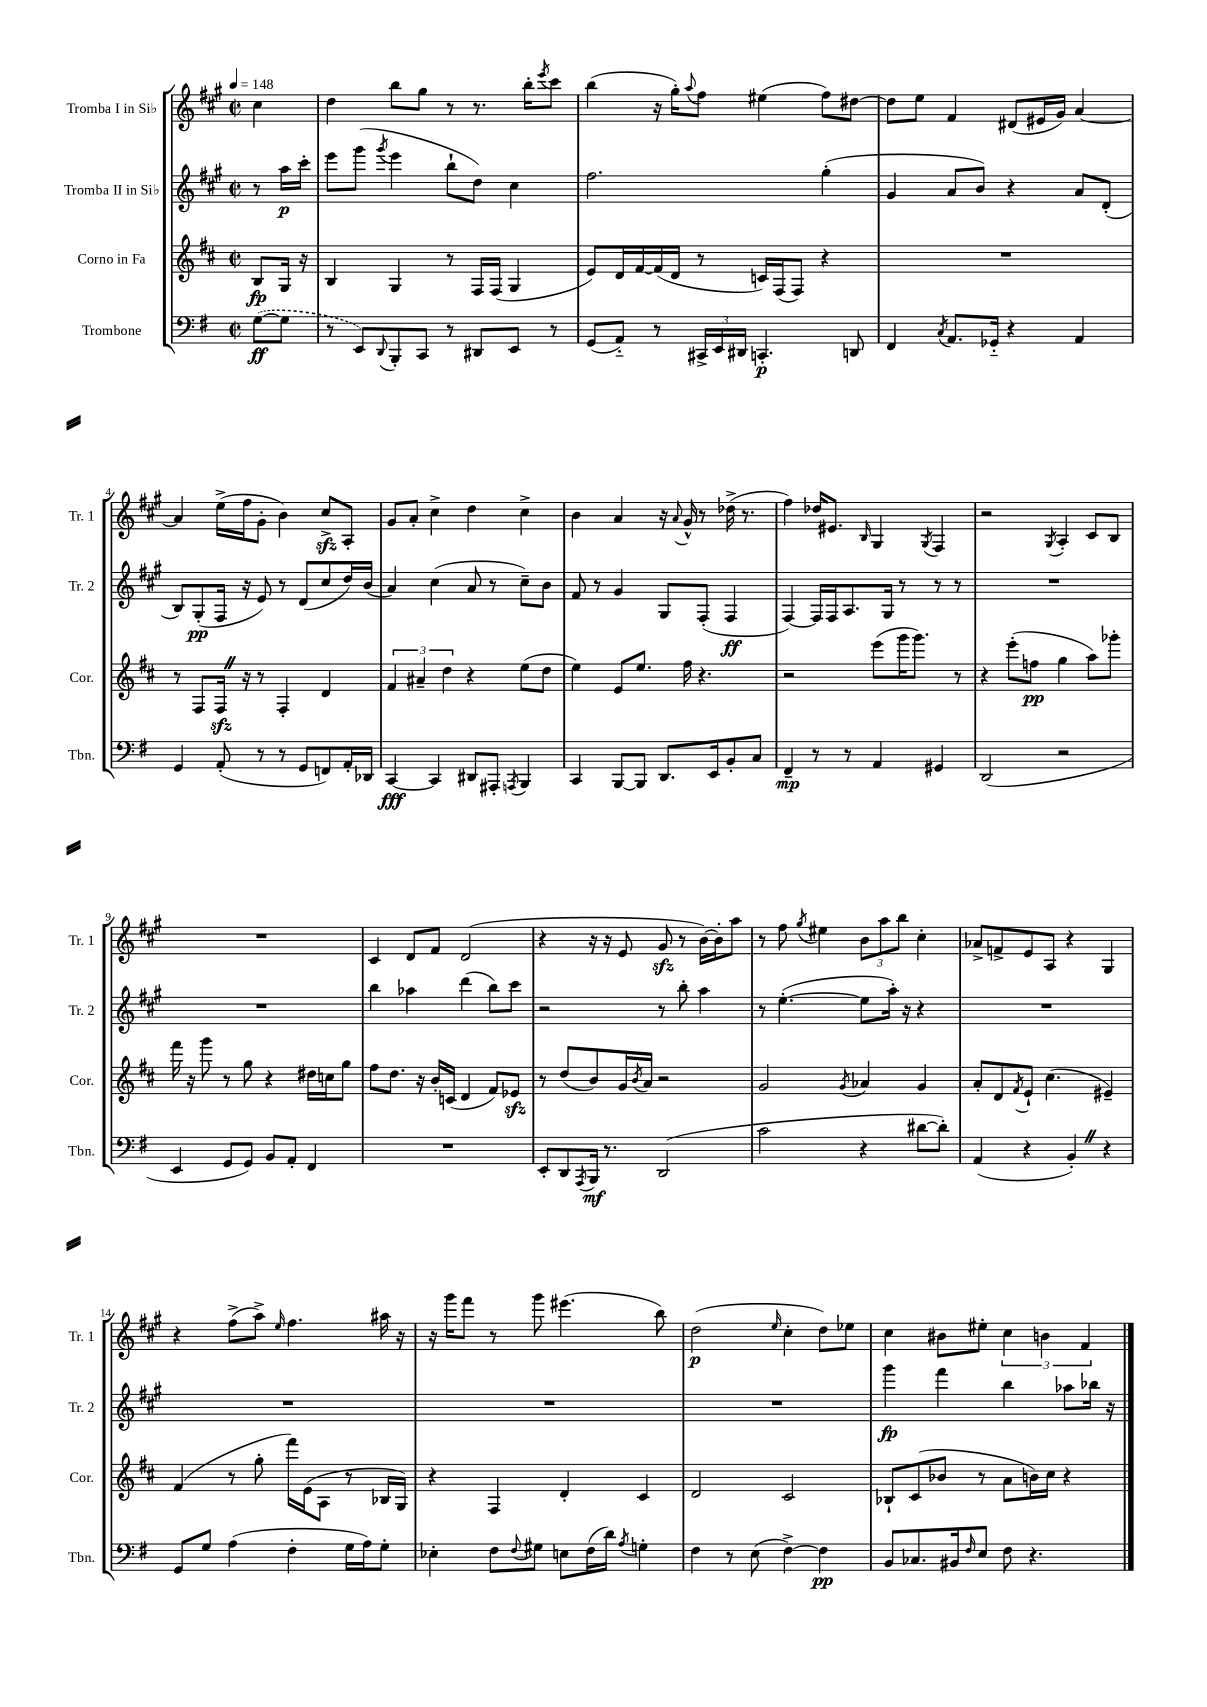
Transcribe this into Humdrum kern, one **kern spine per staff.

**kern	**dynam	**kern	**dynam	**kern	**dynam	**kern	**dynam
*part4	*part4	*part3	*part3	*part2	*part2	*part1	*part1
*staff4	*staff4	*staff3	*staff3	*staff2	*staff2	*staff1	*staff1
*I"Trombone	*	*I"Corno in Fa	*	*I"Tromba II in Si♭	*	*I"Tromba I in Si♭	*
*I'Tbn.	*	*I'Cor.	*	*I'Tr. 2	*	*I'Tr. 1	*
*clefF4	*	*clefG2	*	*clefG2	*	*clefG2	*
*k[f#]	*	*k[f#c#]	*	*k[f#c#g#]	*	*k[f#c#g#]	*
*M2/2	*	*M2/2	*	*M2/2	*	*M2/2	*
*met(c|)	*	*met(c|)	*	*met(c|)	*	*met(c|)	*
*MM148	*	*MM148	*	*MM148	*	*MM148	*
=	=	=	=	=	=	=	=
([8G\L	ff	8B/L	fp	8r	.	4cc#\	.
8G\J]	.	16G/Jk	.	16aa\LL	p	.	.
.	.	16r	.	16ccc#'\JJ	.	.	.
=1	=1	=1	=1	=1	=1	=1	=1
8r	.	4B/	.	8eee\L	.	4dd\	.
8EE/L)	.	.	.	(8ggg#\J	.	.	.
8qqDD/	.	.	.	8qggg#/	.	.	.
8BBB'/	.	4G/	.	4eee\	.	8bb\L	.
8CC/J	.	.	.	.	.	8gg#\J	.
8r	.	8r	.	8bb`\L	.	8r	.
8DD#X/L	.	16F#/LL	.	8dd\J)	.	8.r	.
.	.	(16F#/JJ	.	.	.	.	.
8EE/J	.	4G/	.	4cc#\	.	.	.
.	.	.	.	.	.	16bb'\KL	.
.	.	.	.	.	.	8qeee/	.
8r	.	.	.	.	.	8ccc#\J	.
=2	=2	=2	=2	=2	=2	=2	=2
(8GG/L	.	8e/L)	.	2.ff#\	.	(4bb\	.
8AA/J)	.	16d/L	.	.	.	.	.
.	.	[16f#/	.	.	.	.	.
8r	.	(16f#/]	.	.	.	16r	.
.	.	16d/JJ	.	.	.	16gg#'\KL)	.
.	.	.	.	.	.	8qqaa/	.
24CC#X^/LL	.	8r	.	.	.	8ff#\J	.
24EE/	.	.	.	.	.	.	.
24DD#X/JJ	.	.	.	.	.	.	.
4.CCn'/	p	16cn/LL)	.	.	.	(4ee#X\	.
.	.	(16F#/J	.	.	.	.	.
.	.	8F#/J)	.	.	.	.	.
.	.	4r	.	(4gg#'\	.	8ff#\L)	.
8DDn/	.	.	.	.	.	[8dd#X\J	.
=3	=3	=3	=3	=3	=3	=3	=3
4FF#/	.	1r	.	4g#/	.	8dd#\L]	.
.	.	.	.	.	.	8ee\J	.
8qC/	.	.	.	.	.	.	.
8.AA/L	.	.	.	8a/L	.	4f#/	.
.	.	.	.	8b/J)	.	.	.
16GG-X/Jk	.	.	.	.	.	.	.
4r	.	.	.	4r	.	(8d#X/L	.
.	.	.	.	.	.	16e#X/L	.
.	.	.	.	.	.	16g#/JJ)	.
4AA/	.	.	.	8a/L	.	[4a/	.
.	.	.	.	(8d'/J	.	.	.
!!LO:LB:g=z
=4	=4	=4	=4	=4	=4	=4	=4
4GG/	.	8r	.	8B/L)	.	4a/]	.
.	.	8F#/L	.	(8G#'/	pp	.	.
(8AA'/	.	16F#zzZ/Jk	.	16F#/Jk	.	(16ee^\LL	.
.	.	16r	.	16r	.	16ff#\J	.
8r	.	8r	.	8e/)	.	8g#'\J	.
8r	.	4F#'/	.	8r	.	4b\)	.
8GG/L	.	.	.	(8d/L	.	.	.
8FFn/)	.	4d/	.	8cc#/	.	8cc#zz^/L	.
16AA'/L	.	.	.	16dd/L)	.	8A'/J	.
16DD-X/JJ	.	.	.	(16b/JJ	.	.	.
=5	=5	=5	=5	=5	=5	=5	=5
[4CC/	fff	6f#/	.	4a/)	.	8g#/L	.
.	.	.	.	.	.	8a'/J	.
.	.	6a#X~/	.	.	.	.	.
4CC/]	.	.	.	(4cc#\	.	4cc#^\	.
.	.	6dd\	.	.	.	.	.
8DD#X/L	.	4r	.	8a/	.	4dd\	.
8AAA#X'/J	.	.	.	8r	.	.	.
8qAAAn/	.	.	.	.	.	.	.
4BBB/	.	(8ee\L	.	8cc#~\L)	.	4cc#^\	.
.	.	8dd\J	.	8b\J	.	.	.
=6	=6	=6	=6	=6	=6	=6	=6
4CC/	.	4ee\)	.	8f#/	.	4b\	.
.	.	.	.	8r	.	.	.
[8BBB/L	.	8e/L	.	4g#/	.	4a/	.
8BBB/J]	.	8.ee/J	.	.	.	.	.
8.DD/L	.	.	.	8G#/L	.	16r	.
.	.	.	.	.	.	8qqa/	.
.	.	16ff#\	.	.	.	16g#^^/	.
.	.	4.r	.	(8F#'/J	.	8r	.
16EE/k	.	.	.	.	.	.	.
8BB'/	.	.	.	4F#/	ff	(16dd-X^\	.
.	.	.	.	.	.	8.r	.
8C/J	.	.	.	.	.	.	.
=7	=7	=7	=7	=7	=7	=7	=7
4FF#~/	mp	2r	.	[4F#/)	.	4ff#\)	.
8r	.	.	.	16F#/LL]	.	16dd-X/KL	.
.	.	.	.	16F#/J	.	8.e#X/J	.
8r	.	.	.	8.A/	.	.	.
.	.	.	.	.	.	16qqB/	.
4AA/	.	(8eee\L	.	.	.	4G#/	.
.	.	.	.	16G#/Jk	.	.	.
.	.	16ggg\K	.	8r	.	.	.
.	.	8.ggg\J)	.	.	.	.	.
.	.	.	.	.	.	8qG#/	.
4GG#X/	.	.	.	8r	.	4F#/	.
.	.	8r	.	8r	.	.	.
=8	=8	=8	=8	=8	=8	=8	=8
(2DD/	.	4r	.	1r	.	2r	.
.	.	(8eee'\L	.	.	.	.	.
.	.	8ffn\J	pp	.	.	.	.
.	.	.	.	.	.	8qG#/	.
2r	.	4gg\	.	.	.	4A'/	.
.	.	8aa\L)	.	.	.	8c#/L	.
.	.	8ggg-X'\J	.	.	.	8B/J	.
!!LO:LB:g=z
=9	=9	=9	=9	=9	=9	=9	=9
4EE/	.	16fff#\	.	1r	.	1r	.
.	.	16r	.	.	.	.	.
.	.	8ggg\	.	.	.	.	.
8GG/L	.	8r	.	.	.	.	.
8GG/J)	.	8gg\	.	.	.	.	.
8BB/L	.	4r	.	.	.	.	.
8AA'/J	.	.	.	.	.	.	.
4FF#/	.	16dd#X\LL	.	.	.	.	.
.	.	16ccn\J	.	.	.	.	.
.	.	8gg\J	.	.	.	.	.
=10	=10	=10	=10	=10	=10	=10	=10
1r	.	8ff#\L	.	4bb\	.	4c#/	.
.	.	8.dd\J	.	.	.	.	.
.	.	.	.	4aa-X\	.	8d/L	.
.	.	16r	.	.	.	.	.
.	.	16b'/LL	.	.	.	8f#/J	.
.	.	(16cn/JJ	.	.	.	.	.
.	.	4d/	.	(4ddd\	.	(2d/	.
.	.	8f#/L)	.	8bb\L)	.	.	.
.	.	8e-Xzz/J	.	8ccc#\J	.	.	.
=11	=11	=11	=11	=11	=11	=11	=11
8EE'/L	.	8r	.	2r	.	4r	.
8DD/	.	(8dd/L	.	.	.	.	.
8qAAA/	.	.	.	.	.	.	.
16BBB/Jk	mf	8b/)	.	.	.	16r	.
8.r	.	.	.	.	.	16r	.
.	.	16g/L	.	.	.	8e/	.
.	.	8qb/	.	.	.	.	.
.	.	16a/JJ	.	.	.	.	.
(2DD/	.	2r	.	8r	.	8g#zz/	.
.	.	.	.	8bb'\	.	8r	.
.	.	.	.	4aa\	.	[16b\LL)	.
.	.	.	.	.	.	16b'\J]	.
.	.	.	.	.	.	8aa\J	.
=12	=12	=12	=12	=12	=12	=12	=12
2c\	.	2g/	.	8r	.	8r	.
.	.	.	.	([4.ee'\	.	8ff#\	.
.	.	.	.	.	.	8qgg#/	.
.	.	.	.	.	.	4ee#X\	.
.	.	8qg/	.	.	.	.	.
4r	.	4a-X/	.	8ee\L]	.	12b\L	.
.	.	.	.	.	.	12aa\	.
.	.	.	.	16aa'\Jk)	.	.	.
.	.	.	.	.	.	12bb\J	.
.	.	.	.	16r	.	.	.
[8d#X\L	.	4g/	.	4r	.	4cc#'\	.
8d#'\J])	.	.	.	.	.	.	.
=13	=13	=13	=13	=13	=13	=13	=13
(4AA/	.	8a'/L	.	1r	.	8a-X^/L	.
.	.	8d/	.	.	.	8fn^/	.
.	.	8qf#/	.	.	.	.	.
4r	.	8e`/J	.	.	.	8e/	.
.	.	(4.cc#\	.	.	.	8A/J	.
4BB'Z/)	.	.	.	.	.	4r	.
4r	.	4e#X~/)	.	.	.	4G#/	.
!!LO:LB:g=z
=14	=14	=14	=14	=14	=14	=14	=14
8GG/L	.	(4f#/	.	1r	.	4r	.
8G/J	.	.	.	.	.	.	.
(4A\	.	8r	.	.	.	(8ff#^\L	.
.	.	8gg'\	.	.	.	8aa^\J)	.
.	.	.	.	.	.	16qqee/	.
4F#'\	.	16fff#\LL)	.	.	.	4.ff#\	.
.	.	(16e\J	.	.	.	.	.
.	.	8A\J	.	.	.	.	.
16G\LL	.	8r	.	.	.	.	.
16A\J)	.	.	.	.	.	.	.
8G'\J	.	16B-X/LL	.	.	.	16aa#X\	.
.	.	16G/JJ)	.	.	.	16r	.
=15	=15	=15	=15	=15	=15	=15	=15
4E-X'\	.	4r	.	1r	.	16r	.
.	.	.	.	.	.	16ggg#\KL	.
.	.	.	.	.	.	8fff#\J	.
8F#\L	.	4F#/	.	.	.	8r	.
8qqF#/	.	.	.	.	.	.	.
8G#X\J	.	.	.	.	.	8ggg#\	.
8En\L	.	4d'/	.	.	.	(4.eee#X\	.
(16F#\L	.	.	.	.	.	.	.
16d\JJ)	.	.	.	.	.	.	.
8qA/	.	.	.	.	.	.	.
4Gn'\	.	4c#/	.	.	.	.	.
.	.	.	.	.	.	8bb\)	.
=16	=16	=16	=16	=16	=16	=16	=16
4F#\	.	2d/	.	1r	.	(2dd\	p
8r	.	.	.	.	.	.	.
(8E\	.	.	.	.	.	.	.
.	.	.	.	.	.	16qqee/	.
[4F#^\)	.	2c#/	.	.	.	4cc#'\	.
4F#\]	pp	.	.	.	.	8dd\L)	.
.	.	.	.	.	.	8ee-X\J	.
=17	=17	=17	=17	=17	=17	=17	=17
8BB/L	.	8B-X`/L	.	4ggg#\	fp	4cc#\	.
8.C-X/	.	(8c#/	.	.	.	.	.
.	.	8b-X/J	.	4fff#\	.	8b#X\L	.
16BB#X/k	.	.	.	.	.	.	.
16qqF#/	.	.	.	.	.	.	.
8E/J	.	8r	.	.	.	8ee#X'\J	.
8F#\	.	8a\L	.	4bb\	.	6cc#\	.
4.r	.	16bn\L)	.	.	.	.	.
.	.	.	.	.	.	6bn\	.
.	.	16cc#\JJ	.	.	.	.	.
.	.	4r	.	8aa-X\L	.	.	.
.	.	.	.	.	.	6f#/	.
.	.	.	.	16bb-X\Jk	.	.	.
.	.	.	.	16r	.	.	.
==	==	==	==	==	==	==	==
*-	*-	*-	*-	*-	*-	*-	*-
